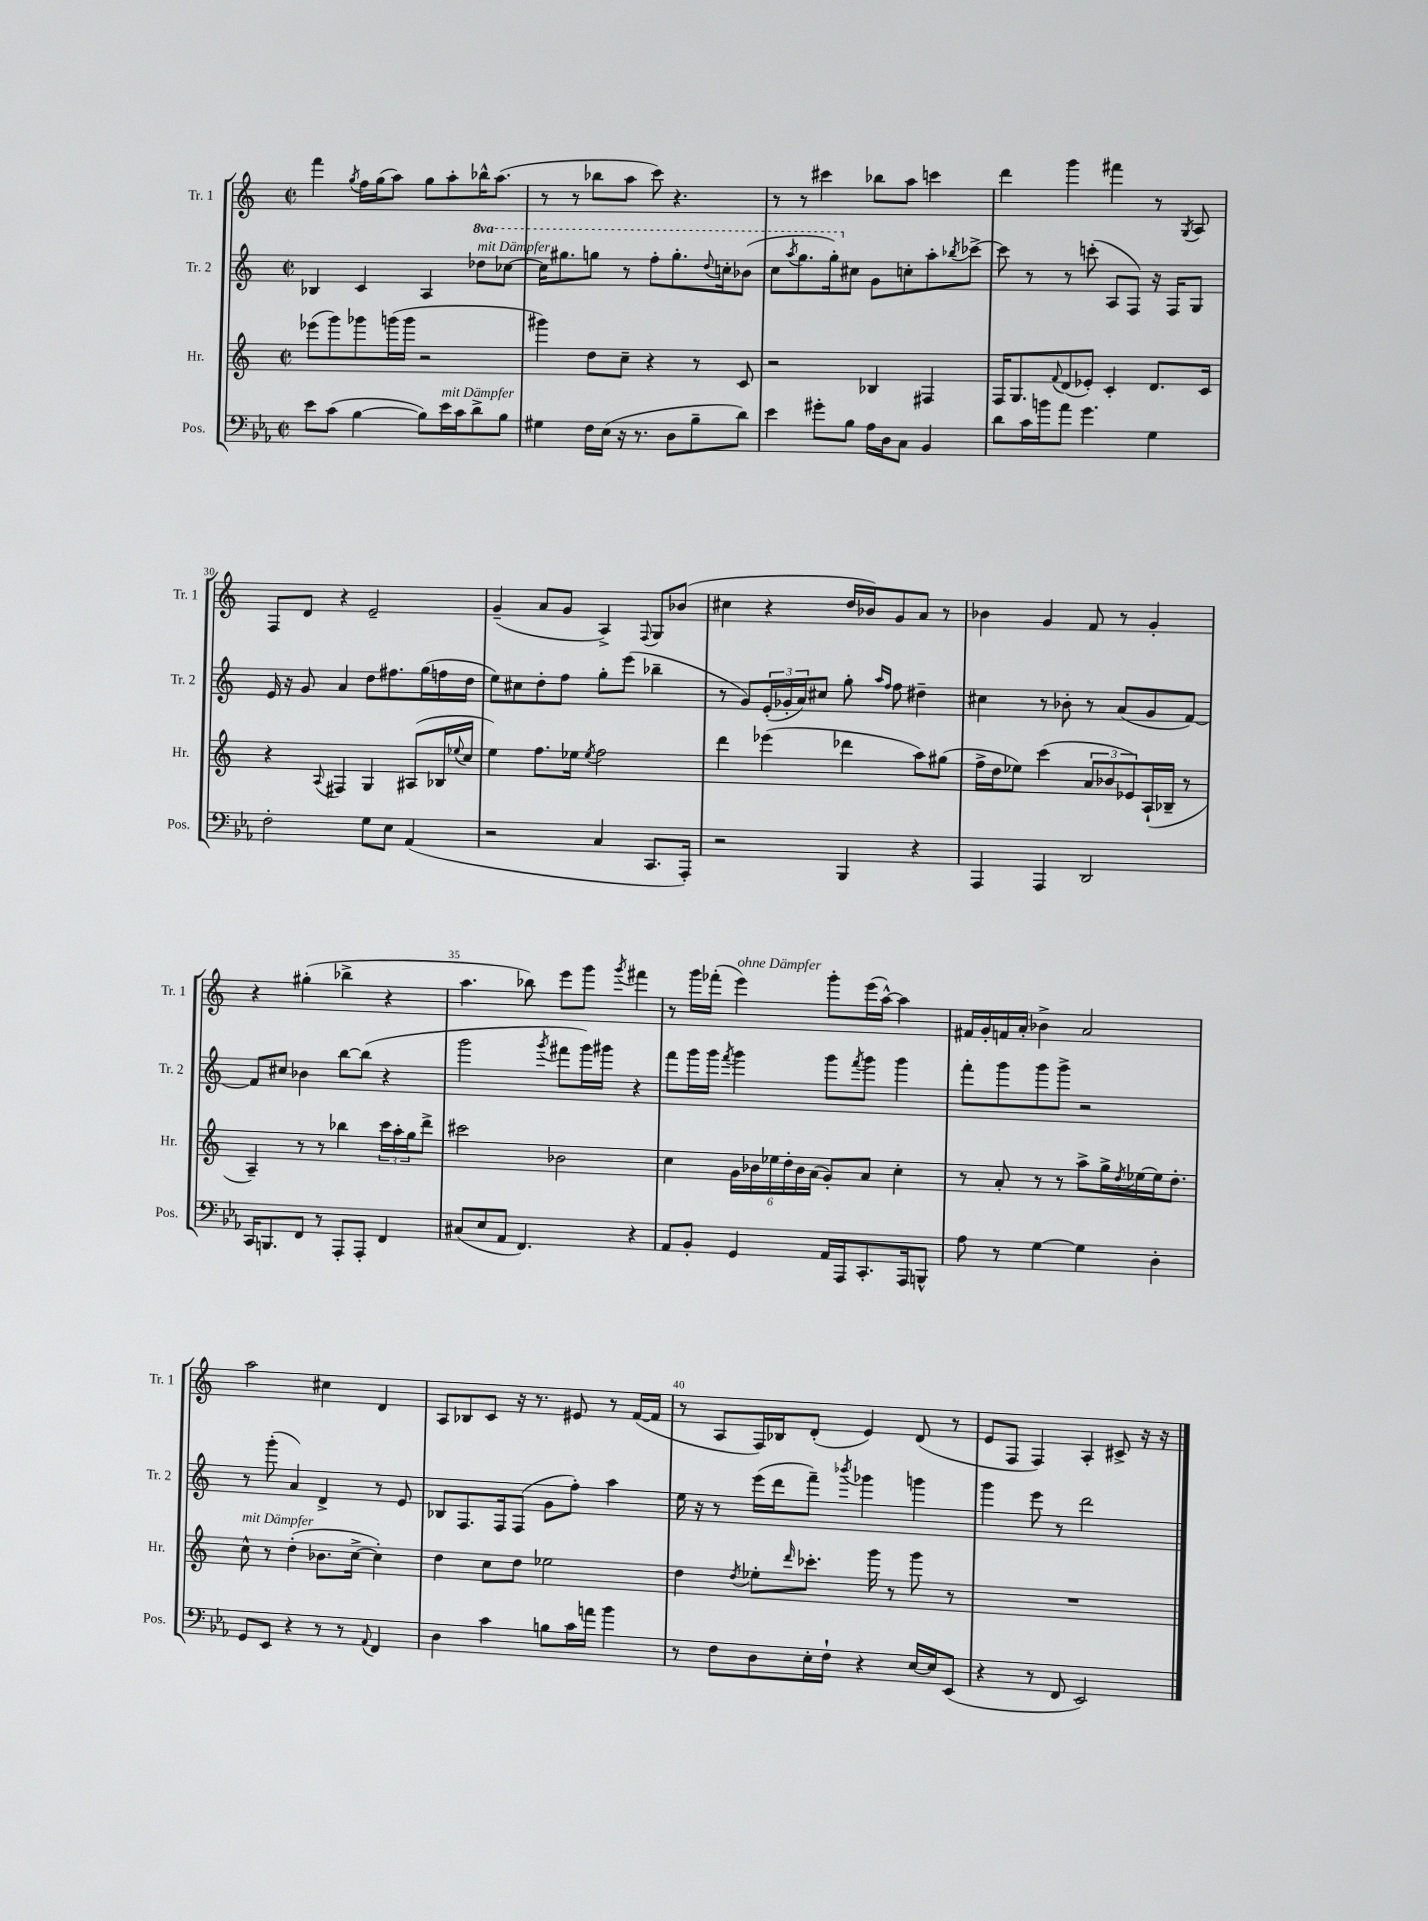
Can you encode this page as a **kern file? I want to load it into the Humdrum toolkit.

**kern	**kern	**kern	**kern
*staff4	*staff3	*staff2	*staff1
*clefF4	*clefG2	*clefG2	*clefG2
*k[b-e-a-]	*k[]	*k[]	*k[]
*M2/2	*M2/2	*M2/2	*M2/2
*met(c|)	*met(c|)	*met(c|)	*met(c|)
8e-\L	(8eee-\L	4B-/	4fff\
(8c\J	8ggg\)	.	.
.	.	.	8qgg/
[4B-\	8ggg-\	4c/	16ff\LL
.	.	.	(16gg\J
.	(16ggg\L	.	8aa\J)
.	16ggg\JJ	.	.
8B-\]L)	2r	4A/	8gg\L
16e-\L	.	.	8aa'\
16c\J	.	.	.
8d^\	.	8ddd-\L	16bb-^^\K
.	.	.	(8.aa\J
8B-\J	.	[8ccc-\J	.
=	=	=	=
4G#\	4ggg#\)	16ccc-\]LK	8r
.	.	8.ggg#\	.
.	.	.	8r
16F\LL	8dd\L	8ggg\J	8bb-\L
(16E-\JJ	.	.	.
16r	8cc~\J	8r	8aa\J
8.r	.	.	.
.	4r	8fff'\L	8ccc\)
8D\L	.	8.ggg'\	4.r
8B-~\	8r	.	.
.	.	8qqddd/	.
.	.	16ccc'\k	.
8d\J)	8c/	(8bb-\J	.
=	=	=	=
4e-\	2r	8ccc\L	8r
.	.	8qaaa/	.
.	.	8.ggg\	8r
8g#'\L	.	.	4ccc#\
.	.	16ggg'\k)	.
8B-\J	.	8cc#\J	.
16A-\LL	4B-/	8g\L	8bb-\L
16D\J	.	.	.
8C\J	.	8cc'\	8aa\J
4BB-/	4F#/	8aa'\	4ccc\
.	.	8qbb-/	.
.	.	[8ccc-^\J	.
=	=	=	=
8d\L	16F/LK	8ccc-\]	4ddd\
.	8.G/	.	.
16c\L	.	8r	.
16b\J	.	.	.
.	8qqf/	.	.
8a-\J	(8d/	8r	4ggg\
4.g\	8e-'/J)	(8ccc'\	.
.	4c'/	8A/L	4fff#\
.	.	8F/J)	.
4G\	8.d/L	16r	8r
.	.	16F/LK	.
.	.	.	8qG/
.	.	8G/J	8A/
.	16c/Jk	.	.
=	=	=	=
2F'\	4r	16e/	8F/L
.	.	16r	.
.	.	8g/	8d/J
.	8qqA/	.	.
.	4F#/	4a/	4r
8G\L	4G/	8dd\L	2e~/
8E-\J	.	8.ff#\	.
(4AA-/	(8A#/L	.	.
.	.	(16gg\L	.
.	16B-/L	16ff\	.
.	8qqee-/	.	.
.	16cc/JJ	16dd\JJ	.
=	=	=	=
2r	4ee\)	8ee\L)	(4g~/
.	.	8cc#\	.
.	8.ff\L	8dd'\	8a/L
.	.	8ff\J	8g/J
.	16ee-\Jk	.	.
.	8qee-/	.	.
4C/	2ff\	8gg'\L	4A^/)
.	.	(8eee\J	.
.	.	.	8qqF/
8.CC/L	.	4bb-~\	8G/L
.	.	.	(8b-/J
16AAA-'/Jk)	.	.	.
=	=	=	=
2r	4ddd\	8r	4cc#\
.	.	8g/L)	.
.	(4eee-\	(24e'/L	4r
.	.	24g-'/	.
.	.	24a/J)	.
.	.	8cc#/J	.
4BBB-/	4ddd-\	8gg'\	16dd/LL
.	.	.	16b-/J)
.	.	16qqaa/LL	.
.	.	16qqff/JJ	.
.	.	8ff\	8g/
4r	8aa\L)	4dd#~\	8a/J
.	(8gg#\J	.	8r
=	=	=	=
4AAA-/	16ff^\LL	4cc#\	4b-\
.	16dd\J	.	.
.	8ee-\J)	.	.
4AAA-/	(4ccc\	8r	4g/
.	.	8b-'\	.
2DD/	12a/L	8r	8f/
.	12b-/	.	.
.	.	(8a/L	8r
.	12e-/)	.	.
.	(16A`/L	8g/	4g'/
.	16B-~/JJ	.	.
.	8r	[8f/J)	.
=	=	=	=
16CC/LK	4A~/)	8f/]L	4r
8.BBB/	.	.	.
.	.	8cc#/J	.
8FF/J	8r	4b-\	(4gg#'\
8r	8r	.	.
8AAA-'/L	4bb-\	[8bb\L	4bb-^\
8AAA-'/J	.	(8bb\]J	.
4FF/	24ccc\LL	4r	4r
.	24aa'\	.	.
.	24gg\J	.	.
.	8ddd^\J	.	.
=	=	=	=
(8C#/L	2ccc#\	2ggg\	4.aa\
8E-/	.	.	.
8AA-/J	.	.	.
4.FF/)	.	.	8bb-\)
.	.	8qggg/	.
.	2b-\	8fff#\L	8eee\L
.	.	16ggg\L)	8ggg\J
.	.	16ggg#\JJ	.
.	.	.	8qggg/
4r	.	4r	4fff#\
=	=	=	=
8AA-/L	4cc\	8fff\L	8r
8BB-'/J	.	16ggg\L	16ggg\LL
.	.	16ggg\JJ	(16fff-'\JJ
.	.	8qfff/	.
4GG/	24g\LL	4ggg\	4eee\)
.	24b-\	.	.
.	24ee-\	.	.
.	24dd'\	.	.
.	24b-\	.	.
.	(24a\JJ	.	.
16AA-/LL	8g'/L)	8ggg\L	8ggg'\L
16AAA-/J	.	.	.
.	.	8qfff/	.
8.CC'/	8a/J	8ggg\J	(16eee\L
.	.	.	[16aa^^\JJ)
.	4cc'\	4ggg\	4aa\]
16AAA-/k	.	.	.
8BBB^^/J	.	.	.
=	=	=	=
8A-\	8r	8fff'\L	16f#/LL
.	.	.	16g'/
8r	8a'/	8ggg\	16f/
.	.	.	16a'/JJ
[4G\	8r	8ggg\	4b-^\
.	8r	8ggg^\J	.
4G\]	8aa^\L	2r	2a/
.	16gg^\L	.	.
.	8qdd/	.	.
.	[16ee-\	.	.
4D'\	16ee-\]J	.	.
.	8.dd'\J	.	.
=	=	=	=
8GG/L	8cc^^\	8r	2aa\
8EE-/J	8r	(8ggg'\	.
4r	(4dd'\	4a/)	.
8r	8.b-\L	4d^/	4cc#\
8r	.	.	.
.	[16cc^\Jk	.	.
8qqAA-/	.	.	.
4FF/	4cc'\])	8r	4d/
.	.	8e/	.
=	=	=	=
4D\	4dd\	8B-/L	8A/L
.	.	8.F/	8B-/
4c\	8cc\L	.	8c/J
.	.	16F/k	.
.	8dd\J	(8F/J	16r
.	.	.	8.r
8B\L	2ee-\	8g\L	.
16c\L	.	8ff'\J)	8e#/
16a\JJ	.	.	.
4b-\	.	4aa\	8r
.	.	.	([16f/LL
.	.	.	16f/]JJ
=	=	=	=
8r	4dd\	16ee\	8r
.	.	16r	.
8F\L	.	8r	8A/L
.	8qdd/	.	.
8D\	8ee-'\L	(16eee\LL	16F/L)
.	.	16ddd\J	16B-/J
.	16qqddd/	.	.
16E-'\L	8.ccc-'\J	8fff~\J)	(8d'/J
16F`\JJ	.	.	.
.	.	8qbbb-/	.
4r	.	4ggg-\	4e/)
.	16ggg\	.	.
.	8r	.	.
[16E-/LL	8ggg\	4ggg\	(8d/
16E-/]J	.	.	.
(8EE-/J	8r	.	8r
=	=	=	=
4r	1r	4ggg\	8e/L
.	.	.	8F/J
8r	.	8eee\	4F/)
8FF/	.	8r	.
2EE-/)	.	2ddd\	4A'/
.	.	.	8c#^/
.	.	.	16r
.	.	.	16r
==	==	==	==
*-	*-	*-	*-
